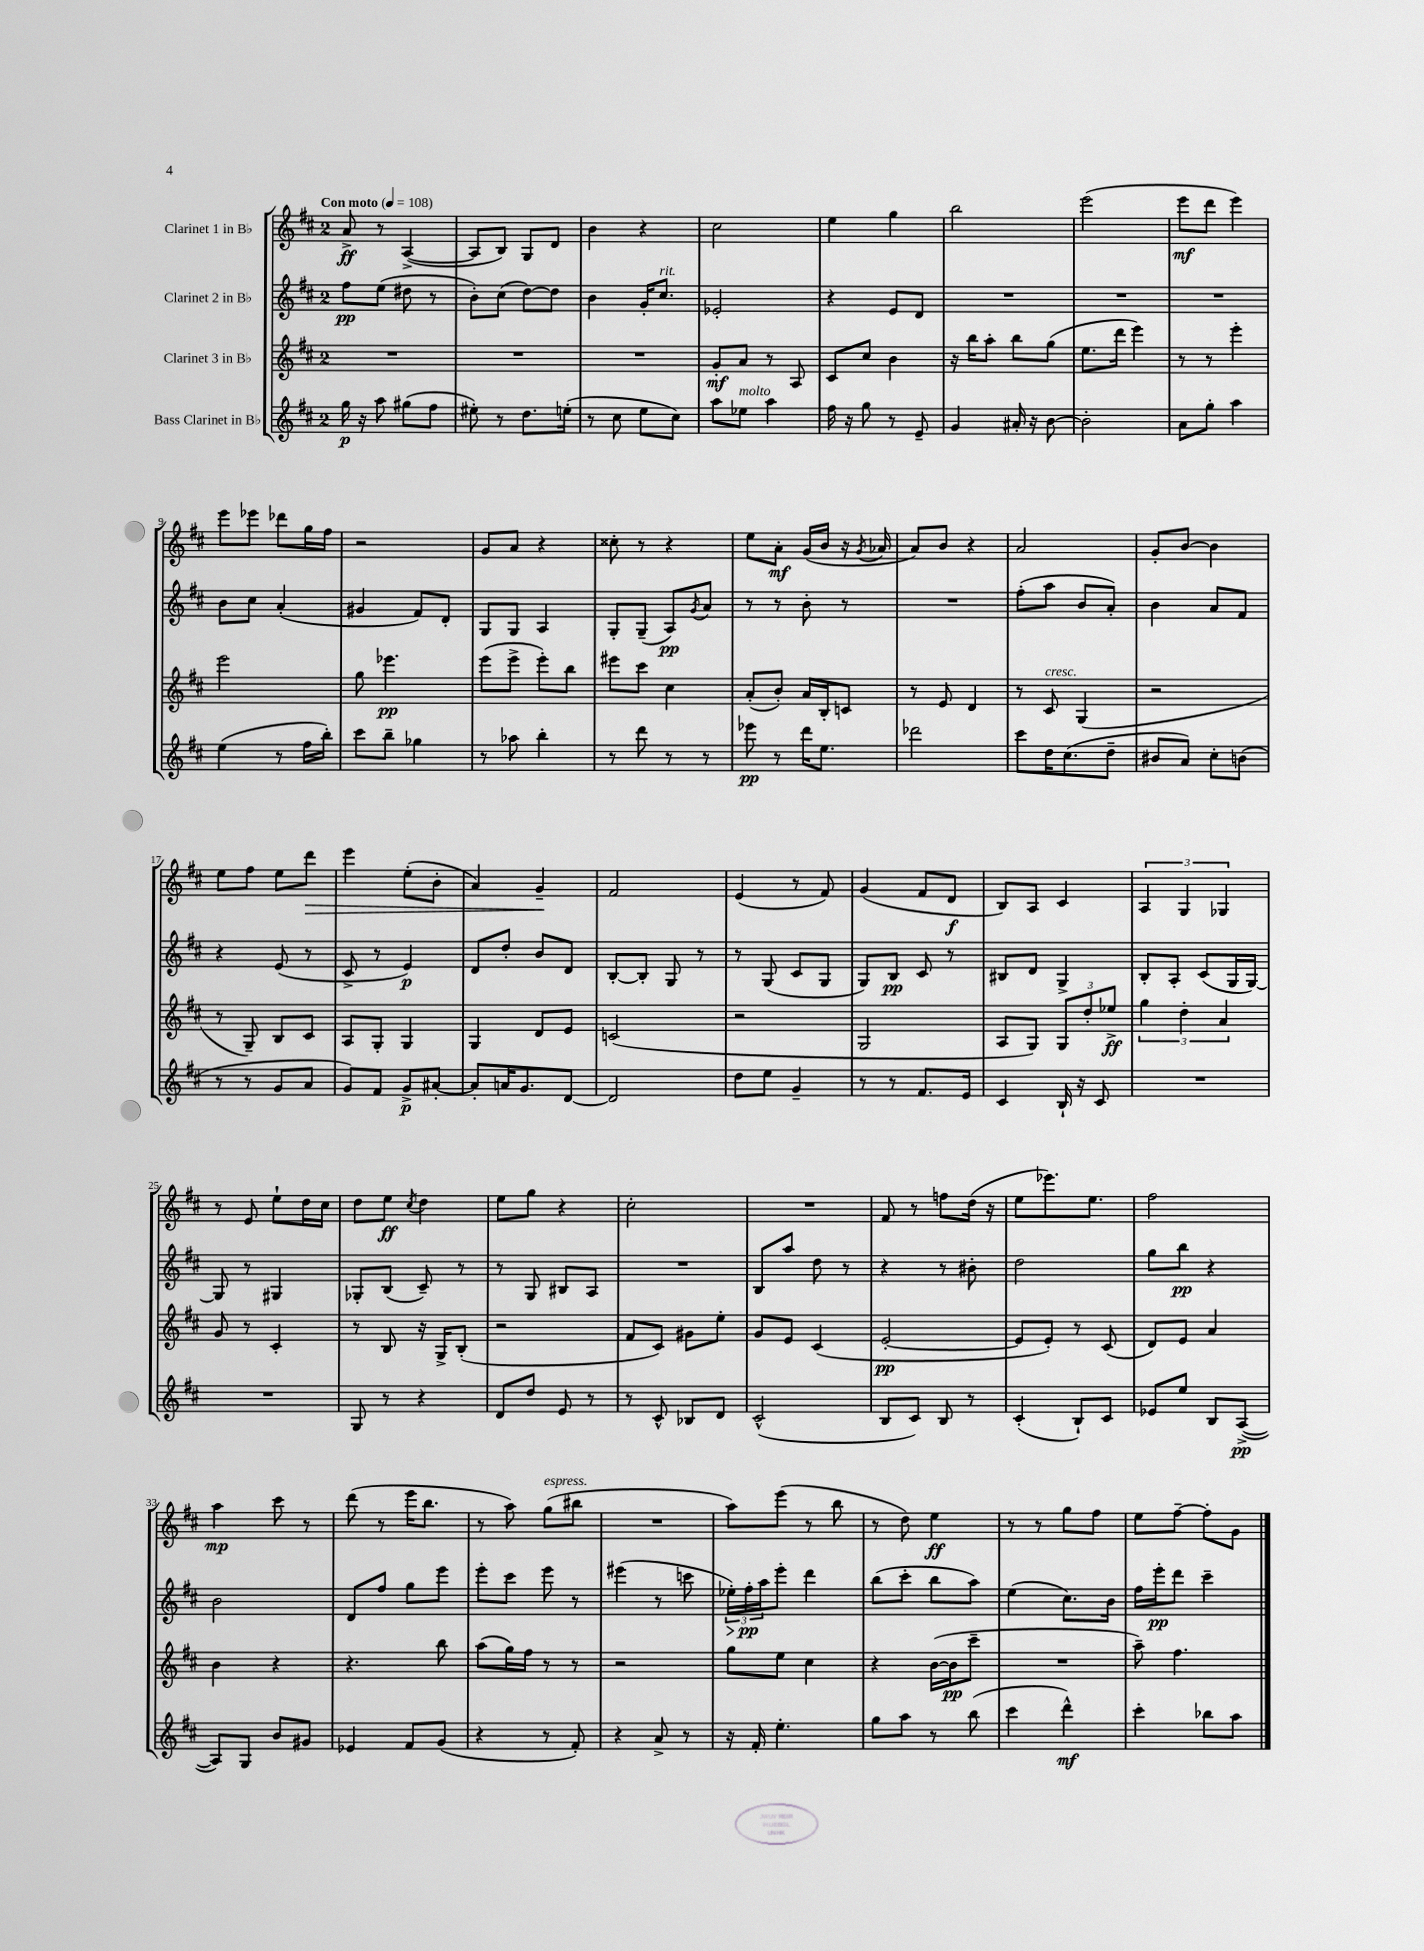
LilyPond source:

<<
\new StaffGroup <<
\new Staff = "s0" \with { instrumentName = "Clarinet 1 in Bb" } {
    \clef treble \key d \major \once \override Staff.TimeSignature.style = #'single-digit \time 2/4 \tempo "Con moto" 4 = 108
    a'8->\ff r8 a4~->( |
    a8 b8) g8 d'8 |
    b'4 r4 |
    cis''2 |
    e''4 g''4 |
    b''2 |
    e'''2( |
    e'''8\mf d'''8 e'''4) |
    e'''8 ees'''8 des'''8 g''16 fis''16 |
    r2 |
    g'8 a'8 r4 |
    cisis''8-. r8 r4 |
    e''8 a'8-.\mf g'16( b'16 r16 \acciaccatura { g'8 } aes'16 |
    a'8) b'8 r4 |
    a'2 |
    g'8-. b'8~ b'4 |
    e''8 fis''8 e''8 d'''8\> |
    e'''4 e''8-.( b'8-. |
    a'4) g'4--\! |
    fis'2 |
    e'4( r8 fis'8) |
    g'4( fis'8 d'8\f |
    b8) a8 cis'4 |
    \tuplet 3/2 { a4 g4 ges4 } |
    r8 e'8 e''8-! d''16 cis''16 |
    d''8 e''8\ff \acciaccatura { cis''8 } d''4 |
    e''8 g''8 r4 |
    cis''2-. |
    R2 |
    fis'8 r8 f''8 d''16( r16 |
    e''8 ees'''8.) e''8. |
    fis''2 |
    a''4\mp cis'''8 r8 |
    d'''8( r8 e'''16 b''8. |
    r8 a''8) g''8^\markup { \italic "espress." }( bis''8 |
    R2 |
    a''8) e'''8( r8 b''8 |
    r8 d''8) e''4\ff |
    r8 r8 g''8 fis''8 |
    e''8 fis''8~-- fis''8-. g'8 \bar "|." |
}
\new Staff = "s1" \with { instrumentName = "Clarinet 2 in Bb" } {
    \clef treble \key d \major \once \override Staff.TimeSignature.style = #'single-digit \time 2/4
    fis''8\pp e''8( dis''8 r8 |
    b'8-.) cis''8( d''8~) d''8 |
    b'4 g'16-. cis''8.^\markup { \italic "rit." } |
    ees'2-. |
    r4 e'8 d'8 |
    R2 |
    R2 |
    R2 |
    b'8 cis''8 a'4-.( |
    gis'4 fis'8) d'8-. |
    g8 g8 a4 |
    g8-. g8--( a8\pp) \acciaccatura { g'8 } a'8 |
    r8 r8 b'8-. r8 |
    R2 |
    fis''8-.( a''8 b'8 a'8-.) |
    b'4 a'8 fis'8 |
    r4 e'8( r8 |
    cis'8-> r8 e'4\p) |
    d'8 d''8-. b'8 d'8 |
    b8~-. b8-. g8 r8 |
    r8 g8( cis'8 g8 |
    g8) b8\pp cis'8 r8 |
    bis8 d'8 g4-> |
    b8-. a8-. cis'8( g16 g16~) |
    g8 r8 gis4 |
    ges8-. b8( cis'8--) r8 |
    r8 g8 bis8 a8 |
    R2 |
    b8 a''8 d''8 r8 |
    r4 r8 bis'8-. |
    d''2 |
    g''8 b''8\pp r4 |
    b'2 |
    d'8 fis''8 g''8 e'''8 |
    e'''8-. cis'''8 e'''8 r8 |
    eis'''4( r8 c'''8 |
    \tuplet 3/2 { ees''16-.\>) fis''16-.\pp\! a''16 } e'''8-. d'''4 |
    b''8( cis'''8-. b''8 a''8) |
    e''4( cis''8.) b'16 |
    fis''16 e'''16-.\pp d'''8 cis'''4-- \bar "|." |
}
\new Staff = "s2" \with { instrumentName = "Clarinet 3 in Bb" } {
    \clef treble \key d \major \once \override Staff.TimeSignature.style = #'single-digit \time 2/4
    R2 |
    R2 |
    R2 |
    g'8-.\mf a'8 r8 a8 |
    cis'8 cis''8 b'4 |
    r16 b''16 a''8-. b''8 g''8( |
    e''8. d'''16 e'''4) |
    r8 r8 e'''4-. |
    e'''2 |
    g''8 ees'''4.\pp |
    e'''8( e'''8-> e'''8-.) b''8 |
    eis'''8 cis'''8 cis''4 |
    a'8-.( b'8-.) a'16 b16-. c'8 |
    r8 e'8 d'4 |
    r8 cis'8^\markup { \italic "cresc." } g4( |
    r2 |
    r8 g8--) b8 cis'8 |
    a8 g8-. g4 |
    g4 d'8 e'8 |
    c'2( |
    r2 |
    g2 |
    a8 g8) \tuplet 3/2 { g8 d''8-. ees''8->\ff } |
    \tuplet 3/2 { g''4 d''4-. a'4 } |
    g'8 r8 cis'4-. |
    r8 b8 r16 g16-> b8-.( |
    r2 |
    fis'8 cis'8) gis'8 e''8-. |
    g'8 e'8 cis'4( |
    e'2~-.\pp |
    e'8 e'8-.) r8 cis'8( |
    d'8) e'8 a'4 |
    b'4 r4 |
    r4. b''8 |
    a''8( g''16) fis''16 r8 r8 |
    r2 |
    g''8 e''8 cis''4 |
    r4 b'16~( b'16\pp cis'''8-- |
    R2 |
    a''8--) fis''4. \bar "|." |
}
\new Staff = "s3" \with { instrumentName = "Bass Clarinet in Bb" } {
    \clef treble \key d \major \once \override Staff.TimeSignature.style = #'single-digit \time 2/4
    g''16\p r16 a''8 gis''8( fis''8 |
    eis''8-.) r8 d''8. e''16-.( |
    r8 cis''8 e''8 cis''8) |
    a''8 ees''8^\markup { \italic "molto" } a''4 |
    fis''16 r16 g''8 r8 e'8-- |
    g'4 ais'16-. r16 b'8~ |
    b'2-. |
    a'8 g''8-. a''4 |
    e''4( r8 fis''16 b''16-.) |
    cis'''8 b''8-- ges''4 |
    r8 aes''8 b''4-. |
    r8 d'''8 r8 r8 |
    ees'''8\pp r8 d'''16 e''8. |
    des'''2 |
    cis'''8 d''16 cis''8.( d''8-- |
    bis'8 a'8) cis''8-. b'8( |
    r8 r8 g'8 a'8 |
    g'8) fis'8 g'8->\p ais'8~-. |
    ais'8-. a'16 g'8. d'8~ |
    d'2 |
    d''8 e''8 g'4-- |
    r8 r8 fis'8. e'16 |
    cis'4 b16-! r16 cis'8 |
    R2 |
    R2 |
    g8 r8 r4 |
    d'8 d''8 e'8 r8 |
    r8 cis'8-^ bes8 d'8 |
    cis'2-^( |
    b8 cis'8) b8 r8 |
    cis'4-.( b8-!) cis'8 |
    ees'8 e''8 b8 a8~->\pp( |
    a8) g8 b'8 gis'8 |
    ees'4 fis'8 g'8( |
    r4 r8 fis'8-.) |
    r4 a'8-> r8 |
    r16 fis'16-. e''4.-. |
    g''8 a''8 r8 b''8( |
    cis'''4 d'''4-^\mf) |
    cis'''4-. bes''8 a''8 \bar "|." |
}
>>
>>
